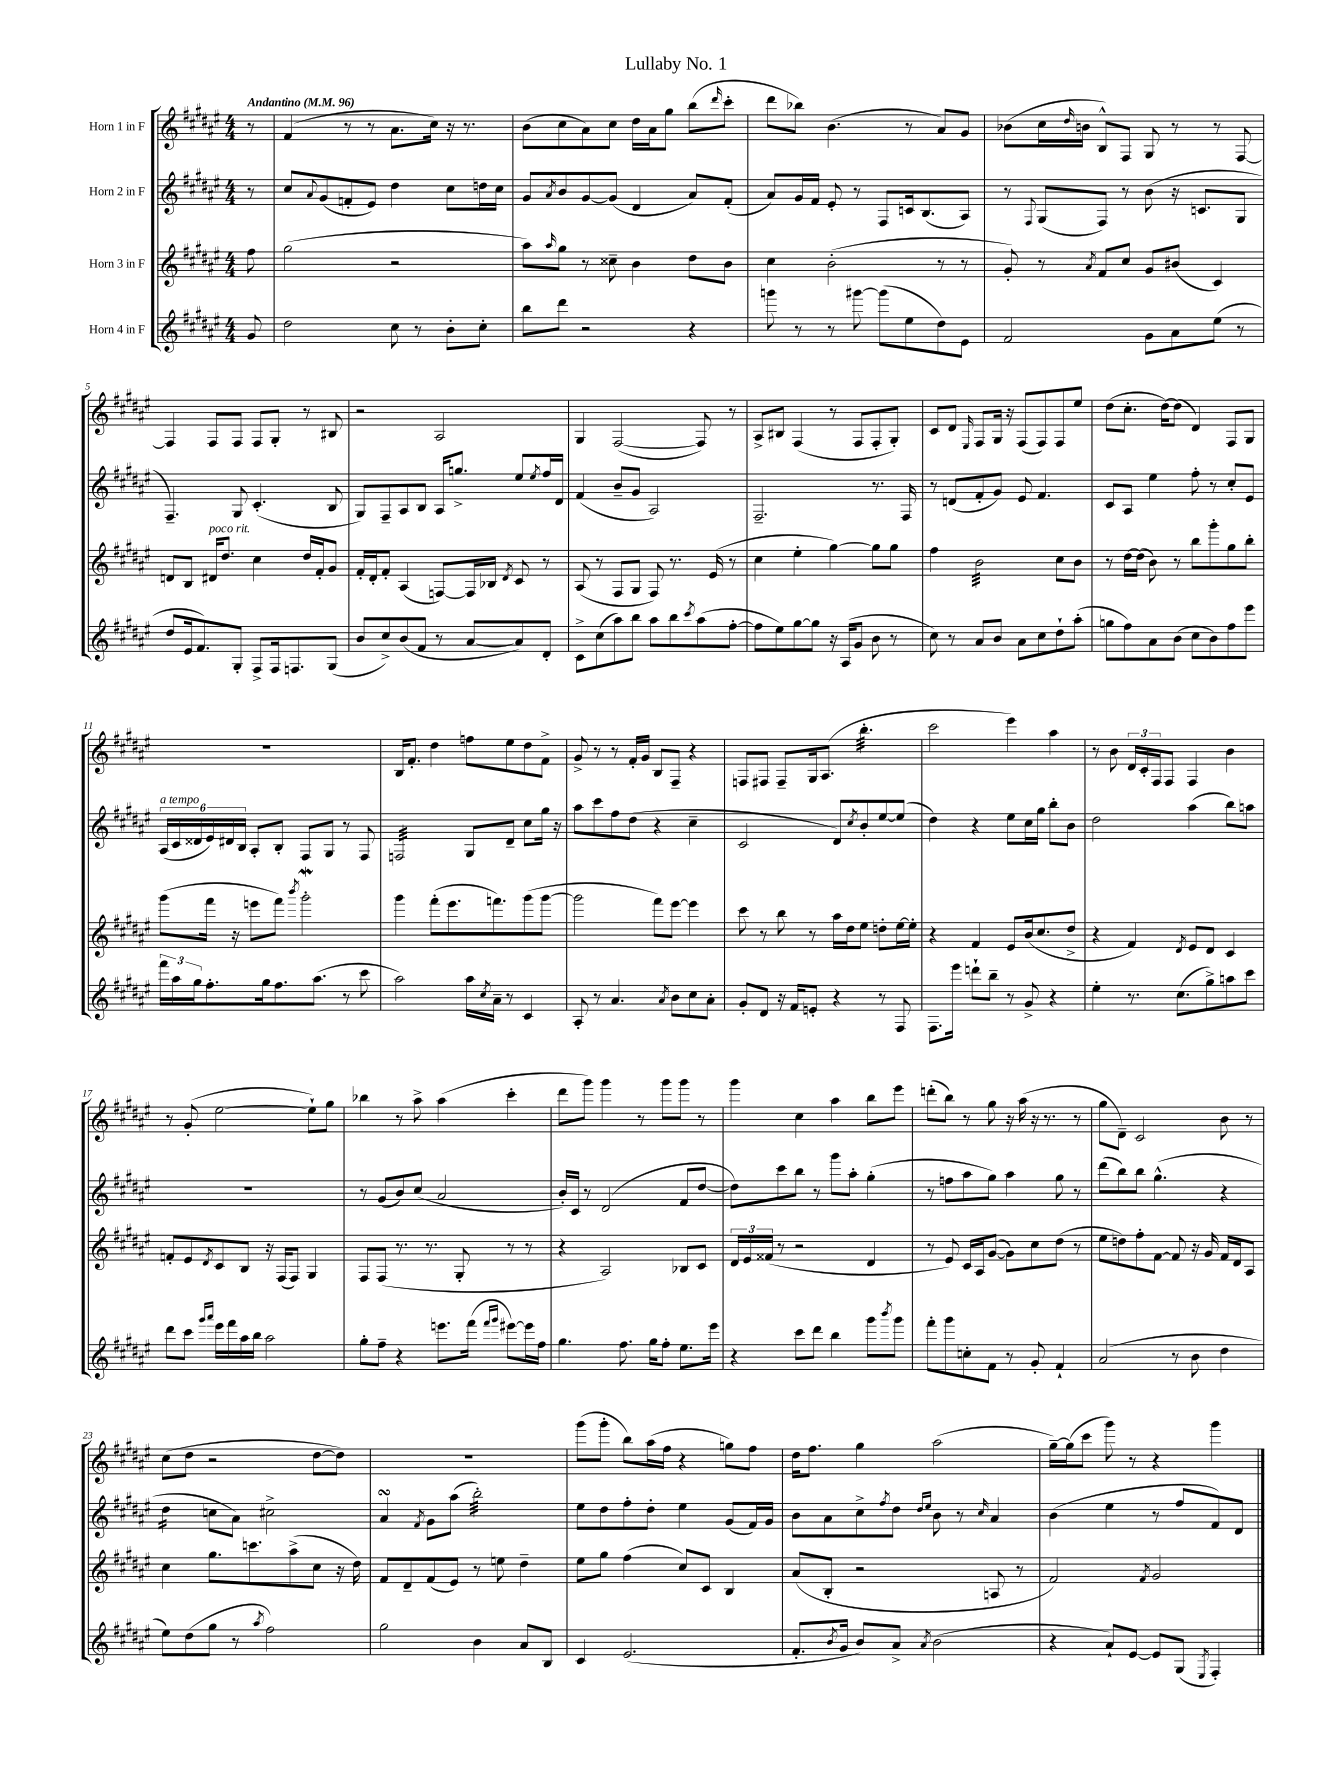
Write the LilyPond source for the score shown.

\header { title = "Lullaby No. 1" }
<<
\new StaffGroup <<
\new Staff = "s0" \with { instrumentName = "Horn 1 in F" } {
    \clef treble \key fis \major \numericTimeSignature \time 4/4 \partial 8 \tempo "Andantino" 4 = 96
    r8 |
    fis'4( r8 r8 ais'8. cis''16) r16 r8. |
    b'8( cis''8 ais'8) cis''8 dis''16 ais'16 gis''8 b''8( \grace { dis'''16 } cis'''8-. |
    dis'''8 bes''8) b'4.( r8 ais'8) gis'8 |
    bes'8( cis''16 \grace { dis''16 } b'16 b8-^) fis8 gis8 r8 r8 fis8~ |
    fis4 fis8 fis8 fis8 gis8-. r8 bis8 |
    r2 ais2 |
    gis4 fis2~( fis8) r8 |
    ais8-> bis8 fis4( r8 fis8 fis8-. gis8-.) |
    cis'8 dis'8 \grace { eis16 } fis8 gis16 r16 fis8( fis8) fis8 eis''8 |
    dis''8( cis''8.-. dis''16~) dis''8( dis'4) fis8 gis8 |
    R1 |
    b16 fis'8.-. dis''4 f''8 eis''8 dis''8 fis'8-> |
    gis'8-> r8 r8 fis'16-. gis'16 b8 fis8-- r4 |
    f8 fis8 fis8-- gis16 ais8.( b''4.:32-. |
    cis'''2 eis'''4) ais''4 |
    r8 b'8 \tuplet 3/2 { dis'16 cis'16-. fis16 } fis8 fis4 b'4 |
    r8 gis'8-.( eis''2~ eis''8-!) gis''8 |
    bes''4 r8 ais''8-> ais''4( cis'''4-. |
    dis'''8 gis'''8) gis'''4 r8 gis'''8 gis'''8 r8 |
    gis'''4 cis''4 ais''4 b''8 eis'''8 |
    d'''8-.( b''8) r8 gis''8 r16 ais''16( r16 r8. r8 |
    gis''8 dis'8--) cis'2 b'8 r8 |
    cis''8( dis''8 r2 dis''8~ dis''8) |
    R1 |
    gis'''8( gis'''8-. b''8) ais''16( fis''16 r4 g''8) fis''8 |
    dis''16 fis''8. gis''4 ais''2( |
    gis''16~--) gis''16( cis'''8 gis'''8) r8 r4 gis'''4 \bar "|." |
}
\new Staff = "s1" \with { instrumentName = "Horn 2 in F" } {
    \clef treble \key fis \major \numericTimeSignature \time 4/4 \partial 8
    r8 |
    cis''8 \appoggiatura { ais'8 } gis'8( f'8-. eis'8) dis''4 cis''8 d''16 cis''16 |
    gis'8 \acciaccatura { ais'8 } b'8 gis'8~ gis'8( dis'4 ais'8) fis'8-.( |
    ais'8) gis'16 fis'16 eis'8-. r8 fis8 c'16 b8.( ais8) |
    r8 \appoggiatura { fis8 } gis8( fis8) r8 b'8( r16 c'8. gis8 |
    fis4.--) gis8 cis'4.-.( b8 |
    gis8) fis8-- ais8 b8 ais16 g''8.-> eis''8 \acciaccatura { eis''8 } fis''16 dis'16 |
    fis'4( b'8-- gis'8 ais2) |
    fis2.-- r8. fis16 |
    r8 d'8( fis'8-. gis'8) eis'8 fis'4. |
    cis'8 ais8 eis''4 fis''8-. r8 cis''8-. eis'8 |
    \tuplet 6/4 { ais16^\markup { \italic "a tempo" }( cis'16 disis'16 eis'16) dis'16 b16 } ais8-. b8-. fis8 gis8 r8 fis8 |
    f2:32 gis8 dis'8-- cis''8 gis''16 r16 |
    ais''8 cis'''8 fis''8 dis''8( r4 cis''4-- |
    cis'2 dis'8) \acciaccatura { cis''8 } b'8-. eis''8~ eis''8( |
    dis''4) r4 eis''8 cis''16 gis''16 b''8-. b'8 |
    dis''2 ais''4( b''8) a''8 |
    R1 |
    r8 gis'8( b'8) cis''8( ais'2 |
    b'16-.) cis'16 r8 dis'2( fis'8 dis''8~ |
    dis''8) cis'''8 b''8 r8 gis'''8 ais''8-. gis''4-.( |
    r8 f''8 ais''8 gis''8) ais''4 gis''8 r8 |
    dis'''8( b''8) b''8 gis''4.-^( r4 |
    dis''4:16 c''8 ais'8) cis''2-> |
    ais'4\turn \acciaccatura { fis'8 } gis'8 ais''8( b''2:32-.) |
    eis''8 dis''8 fis''8-. dis''8-. eis''4 gis'8( fis'16) gis'16 |
    b'8 ais'8 cis''8-> \acciaccatura { fis''8 } dis''8 \grace { dis''16 eis''16 } b'8 r8 \grace { cis''16 } ais'4 |
    b'4( eis''4 r8 fis''8 fis'8) dis'8 \bar "|." |
}
\new Staff = "s2" \with { instrumentName = "Horn 3 in F" } {
    \clef treble \key fis \major \numericTimeSignature \time 4/4 \partial 8
    fis''8 |
    gis''2( r2 |
    ais''8) \grace { ais''16 } gis''8 r8 cisis''8-- b'4 dis''8 b'8 |
    cis''4 b'2-.( r8 r8 |
    gis'8-.) r8 \acciaccatura { ais'8 } fis'8 cis''8 gis'8 bis'8( cis'4) |
    d'8 b8 dis'16^\markup { \italic "poco rit." } dis''8. cis''4 dis''16 fis'16-. gis'8 |
    fis'16-. dis'16-. fis'8-. ais4( f8~) f16 bes16 \acciaccatura { dis'8 } cis'8 r8 |
    ais8( r8 fis8 gis8 fis8) r8. eis'16( r8 |
    cis''4 eis''4-. gis''4~) gis''8 gis''8 |
    fis''4 b'2:32 cis''8 b'8 |
    r8 dis''16~ dis''16( b'8) r8 b''8 gis'''8-. gis''8 b''8-. |
    gis'''8( fis'''16 r16 e'''8 fis'''8) \acciaccatura { b'''8 } gis'''2-.\mordent |
    gis'''4 fis'''8-.( eis'''8. f'''8.) gis'''8( gis'''8~ |
    gis'''2 fis'''8) eis'''8~ eis'''4 |
    cis'''8 r8 b''8 r8 ais''16 dis''16 eis''8 d''8-. eis''16~ eis''16-. |
    r4 fis'4 eis'8 b'16( cis''8. dis''8-> |
    r4 fis'4) \acciaccatura { dis'8 } eis'8 dis'8 cis'4 |
    f'8-. eis'8 \acciaccatura { dis'8 } cis'8 b8 r16 fis16( fis8) gis4 |
    fis8 fis8( r8. r8. gis8-. r8 r8 |
    r4 ais2) bes8 cis'8 |
    \tuplet 3/2 { dis'16 eis'16 fisis'16( } r8 r2 dis'4 |
    r8 eis'8) cis'16 ais16 gis'8~( gis'8) cis''8 dis''8( r8 |
    eis''8 d''8) fis''8-. fis'8~ fis'8 r16 gis'16 fis'16 dis'16 ais8 |
    cis''4 gis''8. c'''8. ais''8->( cis''8 r16 dis''16) |
    fis'8 dis'8-- fis'8( eis'8) r8 e''8 dis''4-- |
    eis''8 gis''8 fis''4( cis''8) cis'8 b4 |
    ais'8( b8-. r2 a8 r8 |
    fis'2) \acciaccatura { fis'8 } gis'2 \bar "|." |
}
\new Staff = "s3" \with { instrumentName = "Horn 4 in F" } {
    \clef treble \key fis \major \numericTimeSignature \time 4/4 \partial 8
    gis'8 |
    dis''2 cis''8 r8 b'8-. cis''8-. |
    b''8 dis'''8 r2 r4 |
    g'''8 r8 r8 gis'''8~ gis'''8( eis''8 dis''8) eis'8 |
    fis'2 gis'8 ais'8 eis''8( r8 |
    dis''8 eis'16 fis'8.) gis8-. fis8-> fis16 f8. gis8( |
    b'8 cis''8->) b'8( fis'8 r8 ais'8~ ais'8) dis'8-. |
    cis'8-> cis''8( ais''8) b''8 ais''8 b''8 \acciaccatura { cis'''8 } ais''8( fis''8~-. |
    fis''8 eis''8) gis''8~ gis''8 r16 ais16( gis'8 b'8 r8 |
    cis''8) r8 ais'8 b'8 ais'8 cis''8 dis''8-! ais''8-.( |
    g''8 fis''8) ais'8 b'8( cis''8 b'8) fis''8 eis'''8 |
    \tuplet 3/2 { fis'''16 ais''16 gis''16 } fis''8.-. gis''16 fis''8. ais''8.( r8 cis'''8 |
    ais''2) ais''16 \acciaccatura { cis''8 } ais'16-- r8 cis'4 |
    ais8-. r8 ais'4. \acciaccatura { ais'8 } b'8 cis''8 ais'8-. |
    gis'8-. dis'8 r16 fis'16 e'8-. r4 r8 fis8 |
    fis8. eis'''16 d'''8-! b''8-- r8 gis'8-> r4 |
    eis''4-. r8. cis''8.( gis''8->) a''8 cis'''8 |
    dis'''8 cis'''8 \grace { gis'''16 ais'''16 } eis'''16 fis'''16 ais''16 b''16 ais''2 |
    gis''8-. fis''8-- r4 e'''8. fis'''16( \grace { fis'''16 gis'''16 } eis'''8~) eis'''16 fis''16 |
    gis''4. fis''8. gis''16 fis''8-. eis''8. eis'''16 |
    r4 cis'''8 dis'''8 b''4 gis'''8 \acciaccatura { b'''8 } gis'''8 |
    fis'''8-. gis'''8 c''8-. fis'8 r8 gis'8-. fis'4-! |
    ais'2( r8 b'8 dis''4 |
    eis''8) dis''8( gis''8 r8 \acciaccatura { ais''8 } fis''2) |
    gis''2 b'4 ais'8 b8 |
    cis'4 eis'2.( |
    fis'8.-. \acciaccatura { b'8 } gis'16 b'8) ais'8-> \acciaccatura { ais'8 } b'2( |
    r4 ais'8-!) eis'8~ eis'8 gis8( \acciaccatura { eis8 } fis4-.) \bar "|." |
}
>>
>>
